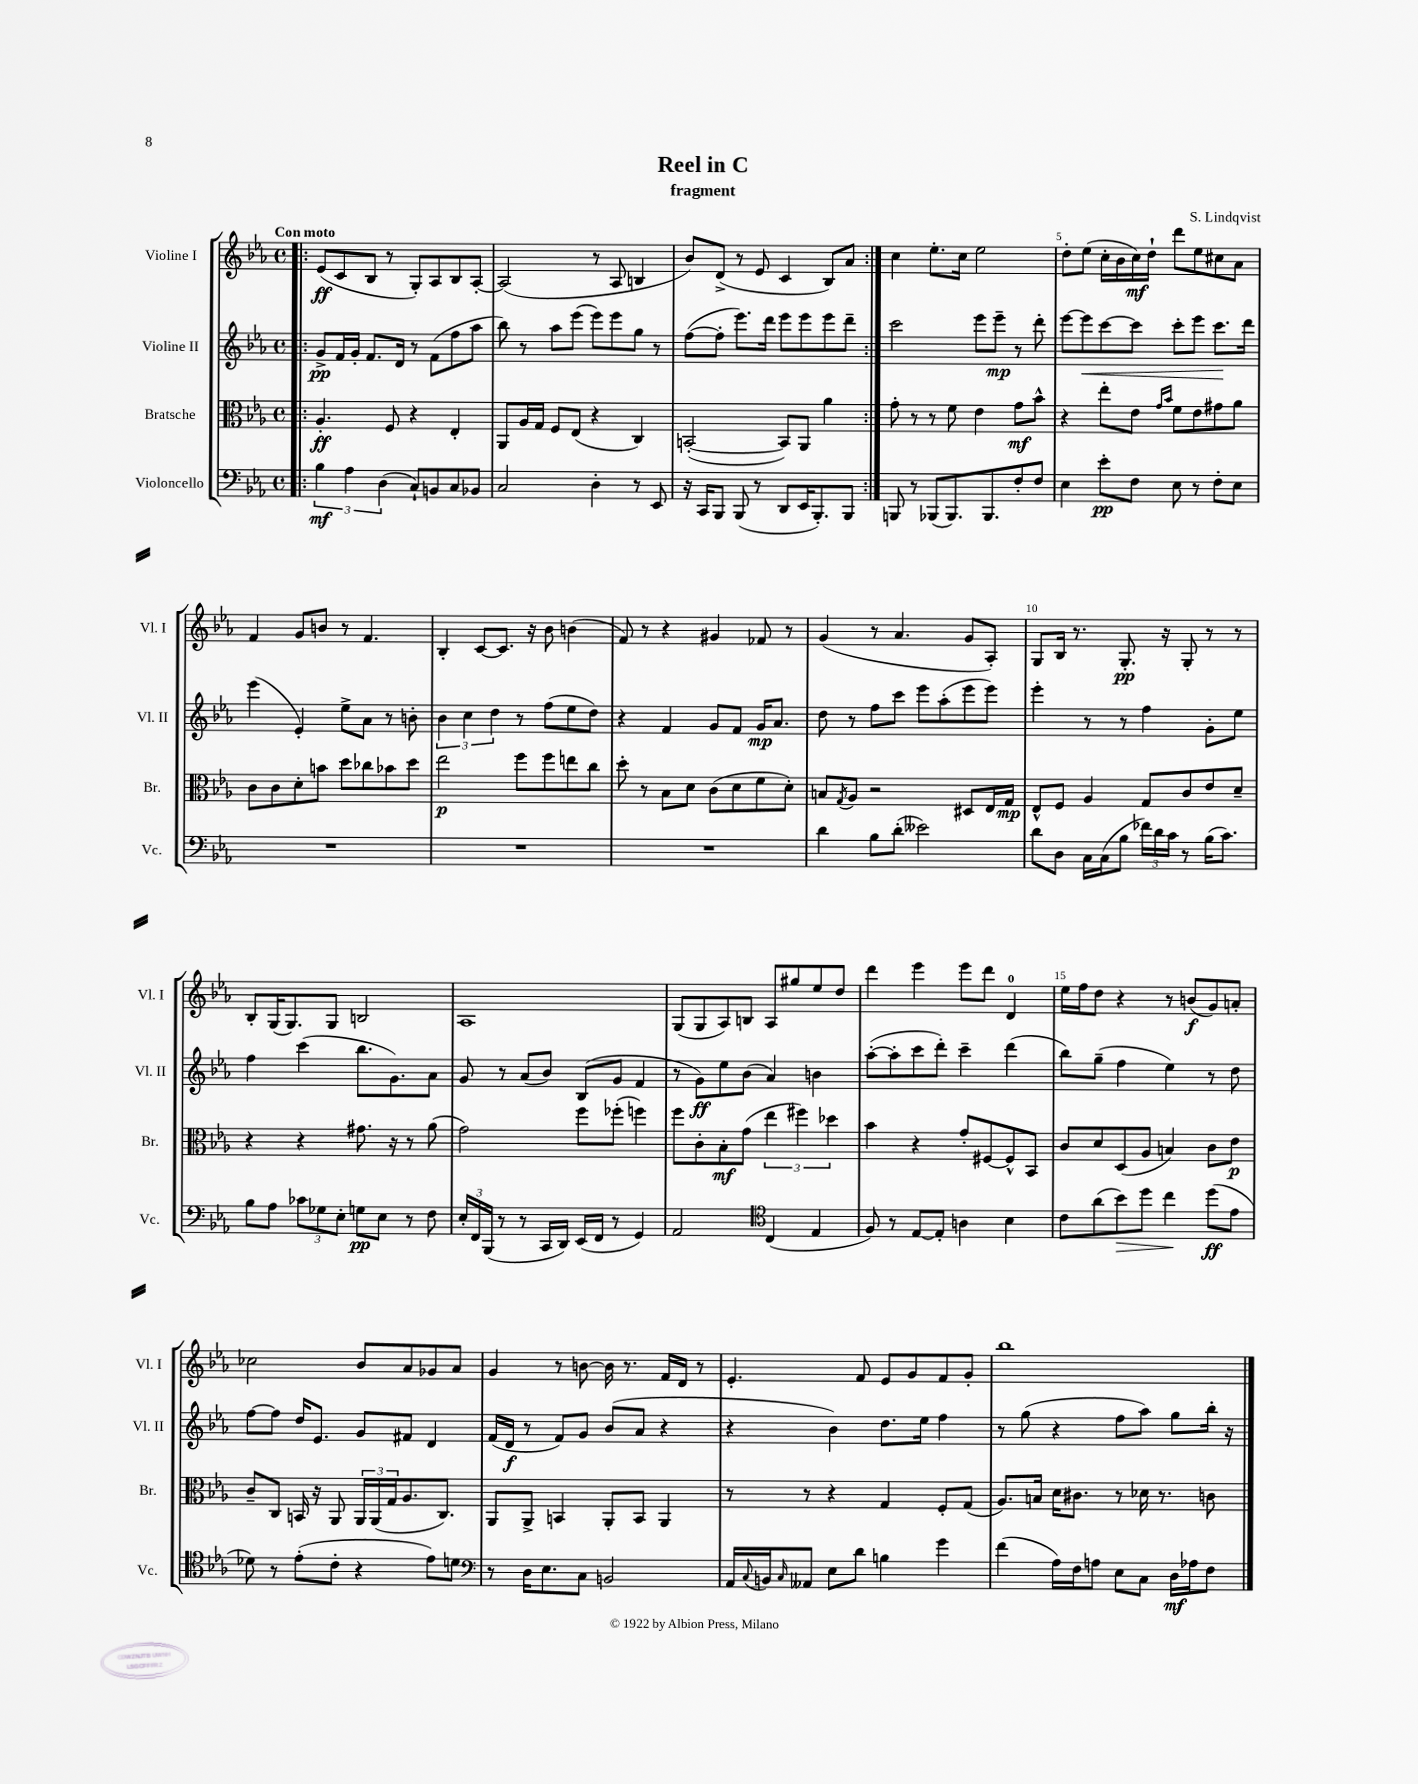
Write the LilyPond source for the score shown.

\header { title = "Reel in C" composer = "S. Lindqvist" subtitle = "fragment" }
<<
\new StaffGroup <<
\new Staff = "s0" \with { instrumentName = "Violine I" shortInstrumentName = "Vl. I" } {
    \clef treble \key ees \major \defaultTimeSignature \time 4/4 \tempo "Con moto"
    \repeat volta 2 { \bar ".|:" ees'8\ff( c'8 bes8 r8 g8-.) aes8 bes8 aes8~-. |
    aes2( r8 aes8 b4 |
    bes'8) d'8->( r8 ees'8 c'4 bes8) aes'8 | }
    c''4 ees''8.-. c''16 ees''2 |
    d''8-. ees''8( c''16-. bes'16 c''16\mf) d''16-! d'''8 ees''8 cis''8 aes'8 |
    f'4 g'8 b'8 r8 f'4. |
    bes4-. c'8~ c'8. r16 bes'8 b'4( |
    f'8) r8 r4 gis'4 fes'8 r8 |
    g'4( r8 aes'4. g'8 aes8-.) |
    g8 bes16 r8. g8.-.\pp r16 g8-. r8 r8 |
    bes8-. g16( g8.) g8 b2 |
    aes1 |
    g8( g8 aes8) b8 aes8 gis''8 ees''8 d''8 |
    d'''4 ees'''4 ees'''8 d'''8 d'4-0 |
    ees''16 f''16 d''8 r4 r8 b'8\f( g'8) a'8-. |
    ces''2 bes'8 aes'8 ges'8 aes'8 |
    g'4 r8 b'8~ b'16 r8. f'16 d'16 r8 |
    ees'4.-. f'8 ees'8 g'8 f'8 g'8-. |
    bes''1 \bar "|." |
}
\new Staff = "s1" \with { instrumentName = "Violine II" shortInstrumentName = "Vl. II" } {
    \clef treble \key ees \major \defaultTimeSignature \time 4/4
    \repeat volta 2 { \bar ".|:" g'8->\pp f'16 g'16-. f'8. d'16 r8 f'8( f''8 aes''8 |
    bes''8) r8 aes''8 ees'''8( ees'''8) ees'''8 g''8 r8 |
    f''8~( f''8-. ees'''8.) d'''16 ees'''8 ees'''8 ees'''8 d'''8-- | }
    c'''2 ees'''8 ees'''8--\mp r8 d'''8-. |
    ees'''8~ ees'''8\< c'''8~ c'''8 c'''8-. ees'''8 c'''8.\! d'''16 |
    ees'''4( ees'4-.) ees''8-> aes'8 r8 b'8-. |
    \tuplet 3/2 { bes'4 c''4 d''4 } r8 f''8( ees''8 d''8) |
    r4 f'4 g'8 f'8 g'16\mp aes'8. |
    d''8 r8 f''8 c'''8 ees'''8 aes''8-.( ees'''8 ees'''8) |
    ees'''4-. r8 r8 f''4 g'8-. ees''8 |
    f''4 c'''4( bes''8. g'8.) aes'8 |
    g'8 r8 aes'8( bes'8) bes8( g'8 f'4 |
    r8 g'8\ff) ees''8 bes'8( aes'4) b'4 |
    aes''8~-.( aes''8-. c'''8 d'''8-.) c'''4-- d'''4( |
    bes''8) g''8--( f''4 ees''4) r8 d''8 |
    f''8~ f''8 d''16 ees'8. g'8 fis'8 d'4 |
    f'16( d'16\f r8 f'8) g'8 bes'8( aes'8 r4 |
    r4 bes'4) d''8. ees''16 f''4 |
    r8 g''8( r4 f''8 aes''8) g''8 bes''16-. r16 \bar "|." |
}
\new Staff = "s2" \with { instrumentName = "Bratsche" shortInstrumentName = "Br." } {
    \clef alto \key ees \major \defaultTimeSignature \time 4/4
    \repeat volta 2 { \bar ".|:" aes4.-.\ff f8 r4 ees4-. |
    aes,8 aes16 g16 f8 ees8( r4 c4) |
    b,2~-.( b,8) aes,8 aes'4 | }
    g'8-. r8 r8 f'8 ees'4 g'8\mf bes'8-^ |
    r4 ees''8-. ees'8 \grace { g'16 bes'16 } f'8 ees'8 gis'8 aes'8 |
    c'8 c'8 d'8-. b'8 d''8 ces''8 bes'8 d''8 |
    ees''2\p f''8 f''8 e''8 c''8 |
    d''8-. r8 bes8 d'8 c'8( d'8 f'8 d'8-.) |
    b8 \acciaccatura { g8 } aes8 r2 dis8 ees16 g16\mp |
    ees8-^ f8 aes4 g8 c'8 ees'8 d'8-- |
    r4 r4 gis'8. r16 r8 aes'8( |
    g'2) f''8 fes''8-.( f''4) |
    f''8 c'8-. bes8-.\mf g'8( \tuplet 3/2 { ees''4 fis''4) des''4 } |
    bes'4 r4 g'8-. fis8~ fis8-^ bes,8 |
    c'8 d'8 d8( aes8 b4) c'8 ees'8\p |
    c'8-- c8 b,16 r16 aes,8 \tuplet 3/2 { aes,16 aes,16( g16 } aes8. c8.) |
    aes,8 aes,8-> b,4 aes,8-. b,8 aes,4 |
    r8 r8 r4 g4 f8-. g8( |
    aes8.) b16 d'16 cis'8. r8 des'16 r8. c'8 \bar "|." |
}
\new Staff = "s3" \with { instrumentName = "Violoncello" shortInstrumentName = "Vc." } {
    \clef bass \key ees \major \defaultTimeSignature \time 4/4
    \repeat volta 2 { \bar ".|:" \tuplet 3/2 { bes4\mf aes4 d4( } c8-!) b,8 c8 bes,8 |
    c2 d4-. r8 ees,8 |
    r16 c,16 bes,,8 bes,,8( r8 d,8 ees,16 bes,,8.-.) bes,,8 | }
    b,,8 r8 bes,,8( bes,,8.) bes,,8. f8-. f8 |
    ees4 ees'8-.\pp f8 ees8 r8 f8-. ees8 |
    R1 |
    R1 |
    R1 |
    d'4 bes8 d'8-.( eeses'2) |
    d'8 d8 c16 c16( bes8 \tuplet 3/2 { fes'16) d'16 c'16 } r8 bes16( c'8.) |
    bes8 aes8 \tuplet 3/2 { ces'8 ges8 ees8-. } g8\pp ees8 r8 f8 |
    \tuplet 3/2 { ees16-. f,16 bes,,16( } r8 r8 c,16 d,16) ees,16( f,16 r8 g,4) |
    aes,2 \clef tenor c4( ees4 |
    f8) r8 ees8~ ees8-. a4 bes4 |
    c'8 aes'8( bes'8\>) d''8 c''4\! d''8\ff( ees'8 |
    des'8) r8 ees'8-.( c'8-. r4 ees'8) d'8 |
    \clef bass r8 d16 ees8. c8 b,2 |
    aes,16 \appoggiatura { c8 } b,16 \grace { c16 } aeses,8 ees8 d'8 b4 g'4 |
    f'4( aes16) f16 a8 ees8 c8 d16\mf aes16 f8 \bar "|." |
}
>>
>>
\layout { \context { \Score \override BarNumber.break-visibility = ##(#f #t #t) barNumberVisibility = #(every-nth-bar-number-visible 5) } }
